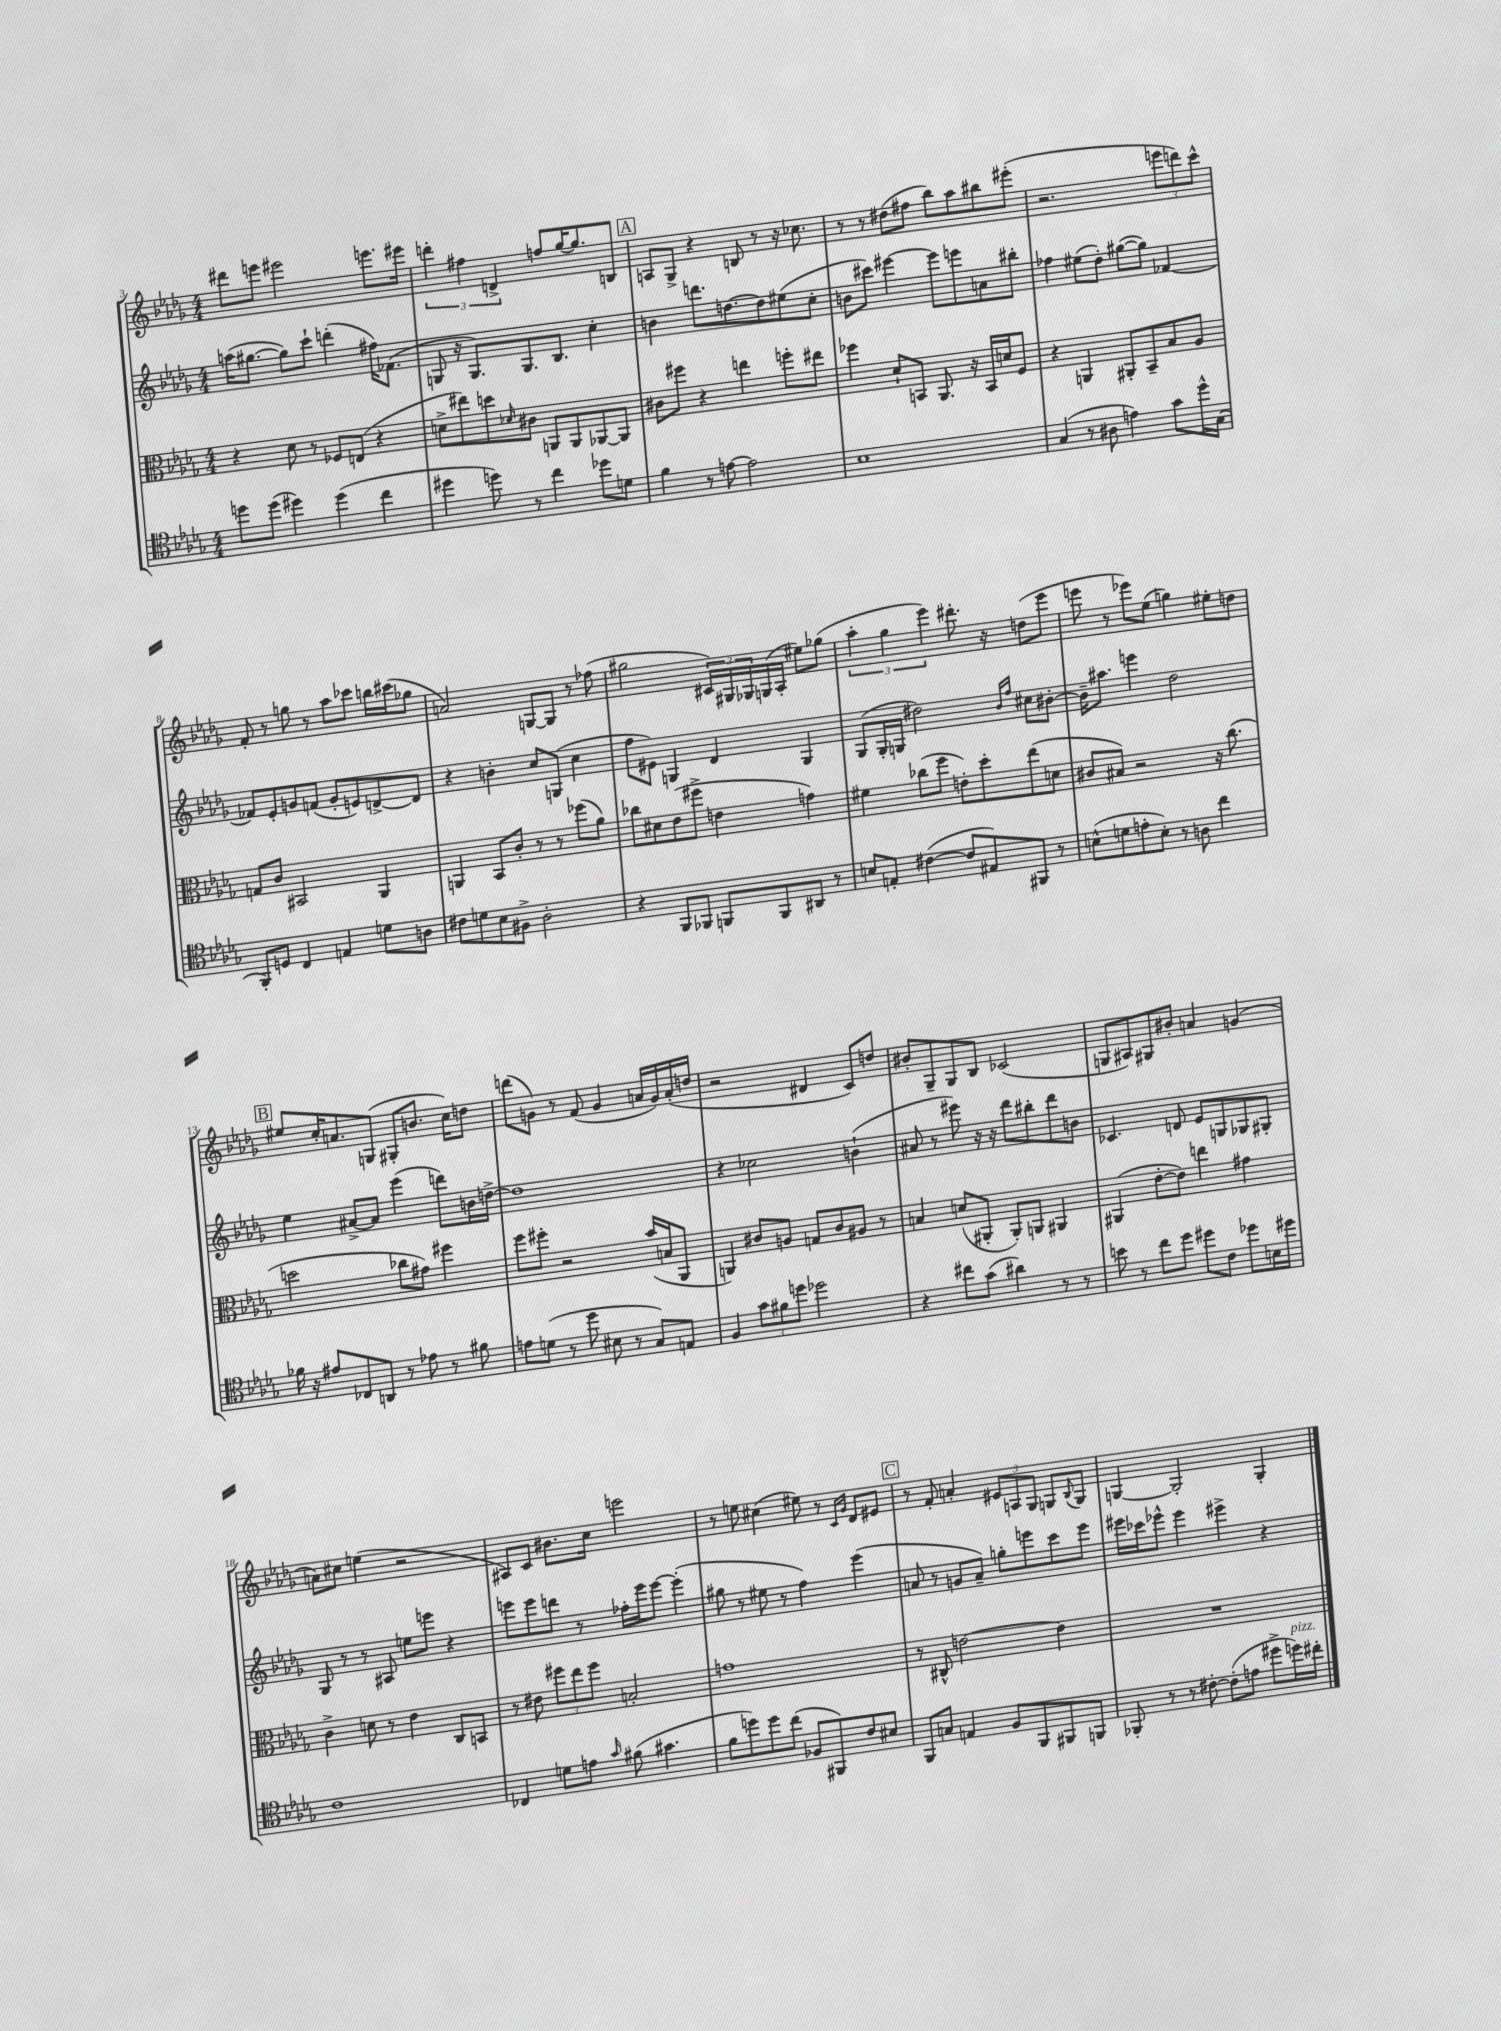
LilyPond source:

<<
\new StaffGroup <<
\new Staff = "s0" {
    \clef treble \key des \major \numericTimeSignature \time 4/4
    dis'''8 e'''8 eis'''2 e'''8. eis'''16 |
    \tuplet 3/2 { d'''4-. fis''4 d'4-> } f''8 ges''16~ ges''8. b8 |
    \mark \markup { \box "A" } a8 ges8-> r4 b8 r8 r16 ces''8. |
    r8 r8 dis''8( fis''8 bes''8) aes''8 bis''8 eis'''8-.( |
    r2. \tuplet 3/2 { e'''8 d'''8) c'''8-^ } |
    f'8-. r8 g''8 r8 aes''8 ces'''8 b''16 cis'''16( ges''8 |
    a'2) g8~ g8 r8 fes''8( |
    gis''2 \tuplet 3/2 { cis'16) gis16 ges16 } g16( aes16-. eis''8) ges''8( |
    \tuplet 3/2 { aes''4-. ges''4 ees'''4) } dis'''8.-. r16 d''8( ees'''8 |
    e'''8 r8 ees'''8) ees''8( g''4) eis''8-. d''8 |
    \mark \markup { \box "B" } eis''8 c''16-. a'8. g8( gis8-. b'8. c''16) d''8 |
    d'''8( g'8) r8 f'8( g'4 a'16 g'16) a'16-.( d''16 |
    r2 dis'4 c'8) d''8 |
    bis'8-. ges8-- ges8 bes8 ces'2( |
    g8 ais8) gis8 bis'8-. a'4 g'4( |
    a'8) cis''8 e''4( r2 |
    ais8) c'8 bis'8. c''16 e'''2 |
    r8 e''8 cis''4( eis''8) r8 \grace { c'16 ges'16 } des'8 eis'8 |
    \mark \markup { \box "C" } r8 f'8-. a'4-. \tuplet 3/2 { eis'8 a8 ges8 } g8 \appoggiatura { bes8 } g8 |
    g4~ g2-. g4-. \bar "|." |
}
\new Staff = "s1" {
    \clef treble \key des \major \numericTimeSignature \time 4/4
    a''16( gis''8.~ gis''8) c'''8-! d'''4-.( fis''16) fes'8.( |
    g8 r16 g8.) g8. bes8. c''4-. |
    \mark \markup { \box "A" } b'4 d'''8. d''8.~ d''8 eis''8( c''8-. |
    b'8 cis'''8) eis'''4~ eis'''8 e'''8 a'8 bis''8-. |
    fes''4 eis''8( des''8-.) gis''8~( gis''8) fes'4~ |
    fes'8 ees'8-. g'8 f'8( g'8-. e'8) d'8~-> d'8 |
    r4 b'4-. c''8 g8( c''4 |
    f''8 eis'8) g4 des'4 g4 |
    ges8( ges16-. g16 dis''2) \grace { bes'16 f''16 } cis''8 bis'8~-. |
    bis'16-- ais''8. e'''4 des''2 |
    \mark \markup { \box "B" } ees''4 ais'8~-> ais'8 ees'''4( d'''8) b'16 d''16~-> |
    d''1 |
    r4 ces''2 b'4-!( |
    ais'8 r8 eis'''8) r16 r16 des'''8 bis''8-. des'''8 b'8 |
    ces'4. d'8 ees'8 g8 ges8 gis8-. |
    ges8 r8 r8 ais8 e''8 e'''8 r4 |
    e'''8 e'''8 d'''8 r8 fes''16-. e'''16 e'''8~ e'''4-.( |
    gis''8 r8 eis''8 r8 f''4) ees'''4( |
    \mark \markup { \box "C" } a'8 r8 g'8 a'8--) g''8-. e'''8 c'''8 e'''8 |
    eis'''16 ces'''16 ees'''8-^ ees'''4 eis'''4-> r4 \bar "|." |
}
\new Staff = "s2" {
    \clef alto \key des \major \numericTimeSignature \time 4/4
    r4 des'8 r8 fes8 e8( r4 |
    d'8-> eis''8) d''8 \grace { des'16 } cis'8 a,8 a,8 aes,8~ aes,8 |
    \mark \markup { \box "A" } cis'8 fis''8 r4 e''4 f''8-. eis''8 |
    fes''4 des'8-! b,8 aes,8. r16 b,16 d'16 f8 |
    r4 a,4 ais,8-. bes,8-- bes8 aes8 |
    g8 c'8 bis,2 aes,4 |
    a,4 bes,8 c'8-. r8 r8 fes''8( aes'8) |
    ces''8 dis'8 ees'8( fis''8-> e'4 g'4) |
    fis'4 ces''8( f''8 e'8-.) des''8-. ees''8( d'8 |
    cis'8 bis8) r2 r16 c''8.( |
    \mark \markup { \box "B" } d''2 ces''8 gis'8) fis''4 |
    f''8 fis''8-. r2 bes'16( b16 aes,8 |
    a,4) cis'8 a8 g8 cis'8 ais8 r8 |
    b4 d'8( ais,8-. ais,8-.) a,8 ais,4 |
    ais,4( ees'8~-. ees'8) e''4 gis'4 |
    c'4-> d'8 r8 ees'4 c8 b,8 |
    r8 eis'8 \tuplet 3/2 { fis''8 ees''8 fis''8 } b2-. |
    g'1 |
    \mark \markup { \box "C" } r8 cis8-^ e'2~ e'4 |
    R1 \bar "|." |
}
\new Staff = "s3" {
    \clef tenor \key des \major \numericTimeSignature \time 4/4
    d''8 d''8( dis''4) dis''4( c''4 |
    dis''4 d''8) r8 c''4 des''8 d'8 |
    \mark \markup { \box "A" } f'4 r8 e'8~ e'2 |
    bes1 |
    ges4( r8 ais8 e'4) ges'8 des''16-^ ges16( |
    f,8-.) d8 c4 e4 d'8 a8 |
    cis'8 d'8 bes8 fis8-> aes2-. |
    r4 f,8 fes,8 f,8 f,8 ais,8 r8 |
    b8 e8-. cis'4~( cis'8 eis8) fis,8 r8 |
    b8-^( d'8 e'8-. b8-.) r8 a8 c''4 |
    \mark \markup { \box "B" } fes'16 r16 eis'8 ces8 a,8 r8 ees'8 r8 fis'8 |
    e'8 d'8( r8 des''8 bis8 r8 ges8) e8 |
    f4 \tuplet 3/2 { ges'8 fis'8 d''8 } des''2 |
    r4 cis''8 ges'8( ais'4) r8 r8 |
    b'8 r8 c''8 des''8 dis''8 c'8 des''8 b16 dis''16 |
    c'1 |
    ces4 d'8 e'8 \grace { ges'16 } fis'8( gis'4. |
    f'8 d''8) d''8 c''8( fes8 fis,8) c'8 bis8 |
    \mark \markup { \box "C" } f,8 g8 e4 f8 f,8 fis,8 f,8 |
    fes,8-. r8 r8 cis'8~-. cis'8-.( e'8 dis''8-> d''16^\markup { \italic "pizz." }) cis''16-. \bar "|." |
}
>>
>>
\layout { \context { \Score currentBarNumber = #3 } }
